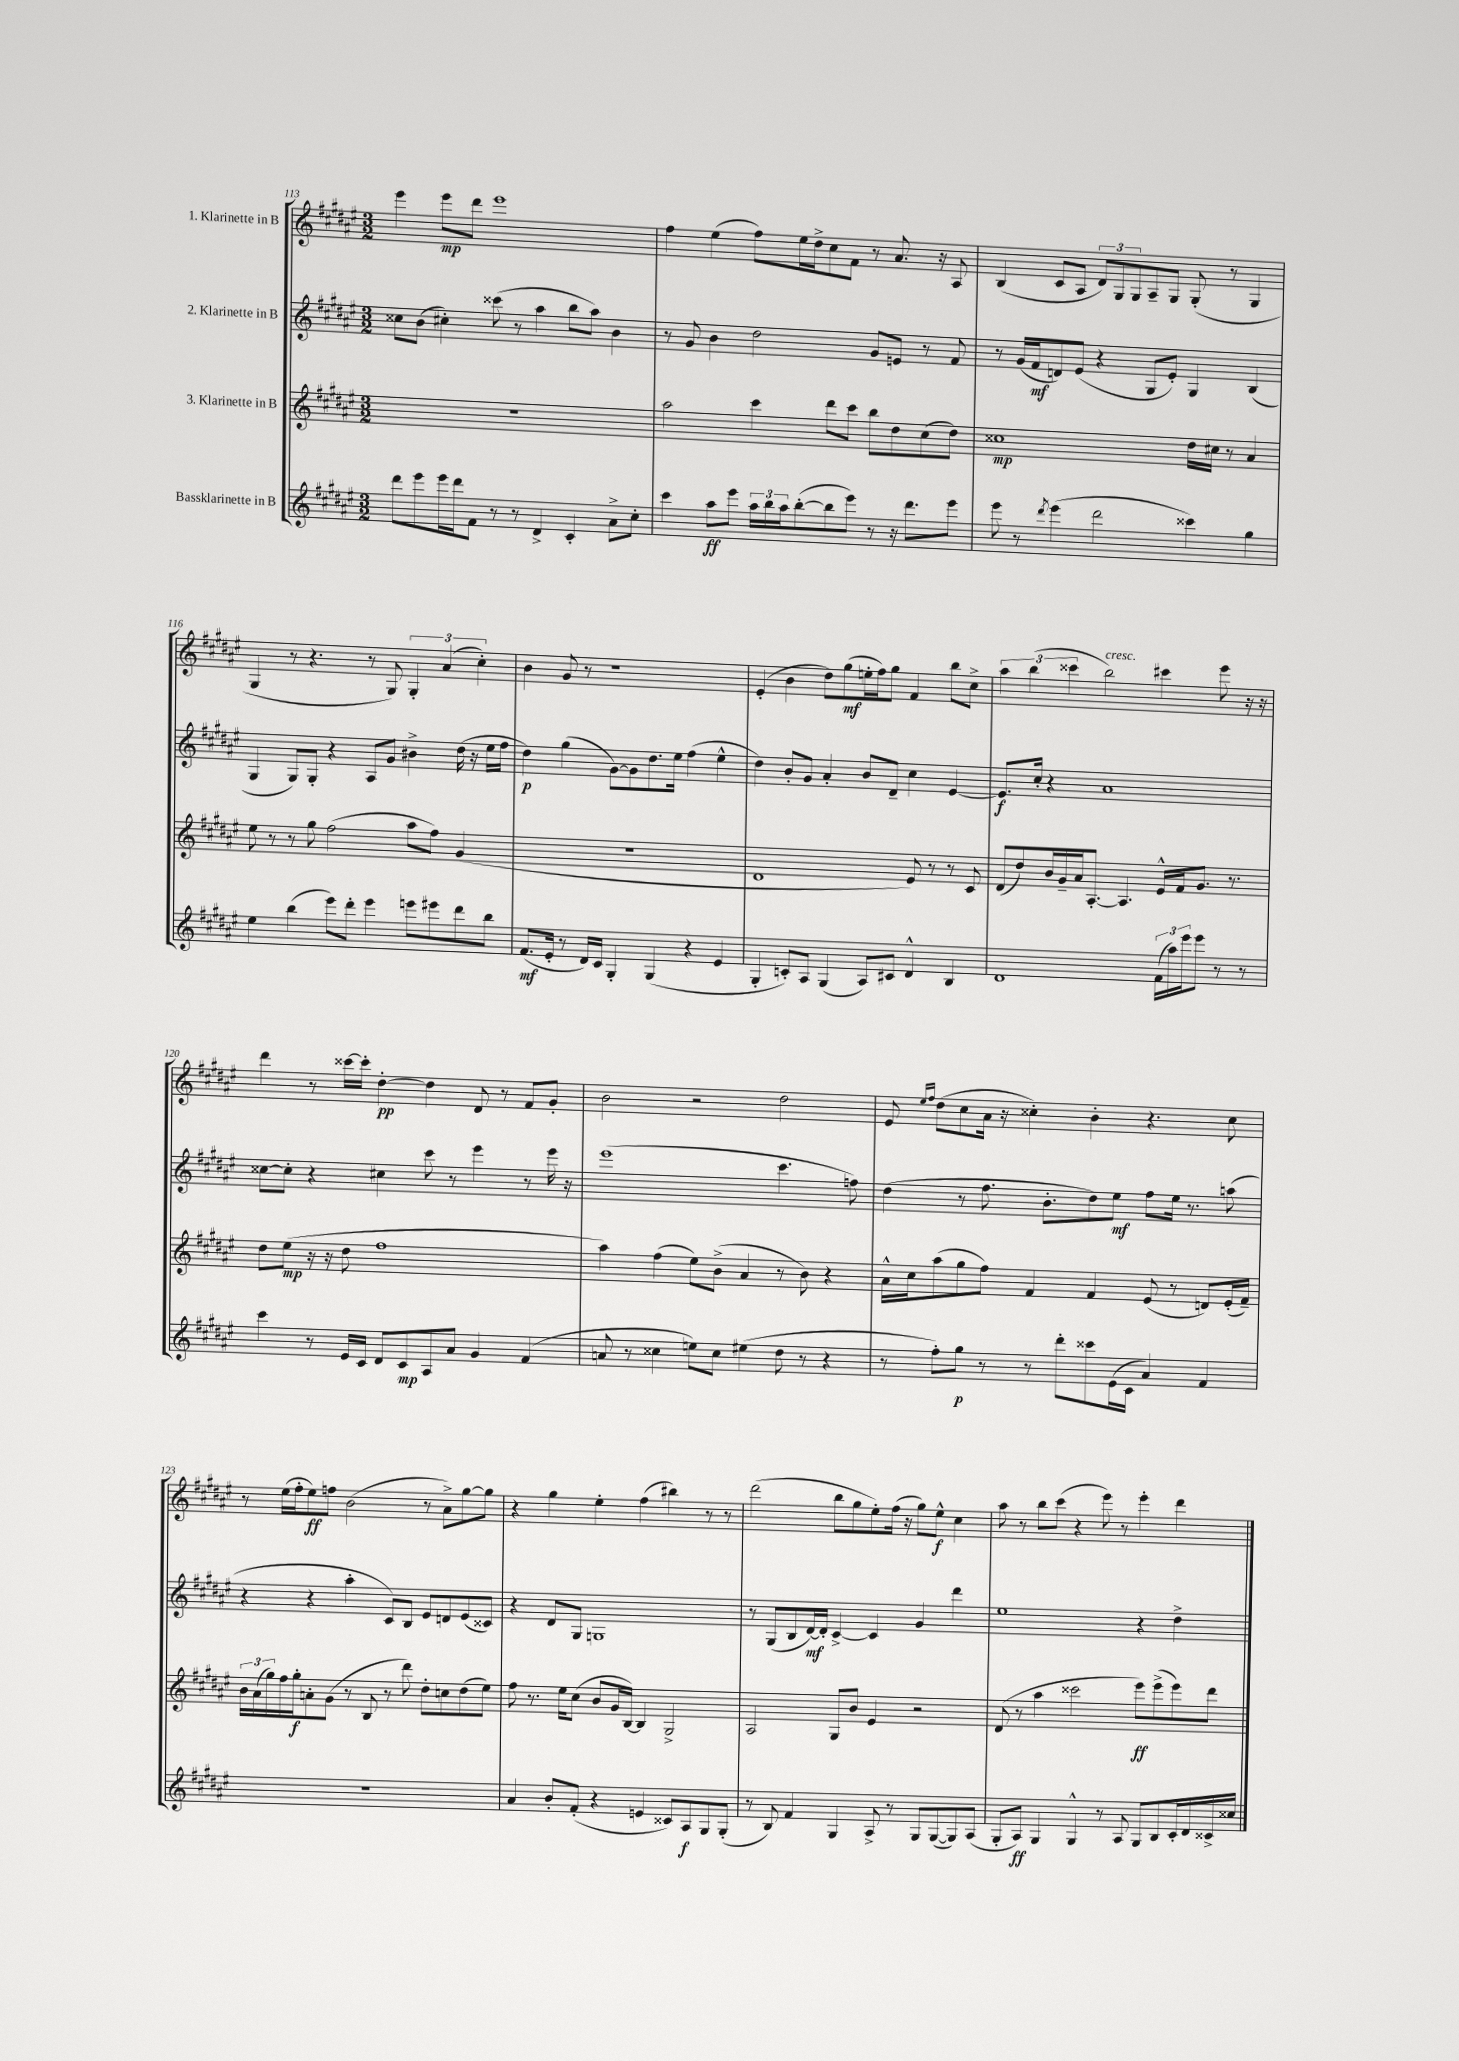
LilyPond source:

<<
\new StaffGroup <<
\new Staff = "s0" \with { instrumentName = "1. Klarinette in B" } {
    \clef treble \key fis \major \numericTimeSignature \time 3/2
    eis'''4 eis'''8\mp dis'''8 eis'''1 |
    fis''4 eis''4( fis''8) eis''16 dis''16-> cis''8 fis'8 r8 ais'8. r16 ais8 |
    b4( cis'8 ais8 \tuplet 3/2 { dis'8) gis8 gis8 } ais8-- gis8 gis8-.( r8 gis4 |
    gis4 r8 r4. r8 gis8) \tuplet 3/2 { gis4-. ais'4( cis''4-.) } |
    b'4 gis'8 r8 r1 |
    eis'4-.( b'4 dis''8) gis''8\mf( e''16-. fis''16) gis''8 fis'4 b''8 cis''8-> |
    \tuplet 3/2 { ais''4 b''4( cisis'''4 } b''2^\markup { \italic "cresc." }) cis'''4 eis'''8 r16 r16 |
    dis'''4 r8 cisis'''16~ cisis'''16-. dis''4~-.\pp dis''4 dis'8 r8 fis'8 gis'8-. |
    b'2 r2 dis''2 |
    eis'8 \grace { eis''16 fis''16 } dis''8( cis''8 ais'16 r16 cisis''4-.) b'4-. r4. cisis''8 |
    r8 eis''16( fis''16-. eis''8\ff) f''8 b'2( r8 ais'8->) gis''8~ gis''8 |
    r4 gis''4 eis''4-. fis''4( bis''4) r8 r8 |
    dis'''2( b''8 gis''8 eis''8-.) fis''16( r16 gis''8) eis''8-^\f cis''4 |
    ais''8 r8 b''8 cis'''8( r4 eis'''8) r8 eis'''4-. dis'''4 \bar "|." |
}
\new Staff = "s1" \with { instrumentName = "2. Klarinette in B" } {
    \clef treble \key fis \major \numericTimeSignature \time 3/2
    cisis''8 b'8( cis''4-.) cisis'''8( r8 ais''4 b''8 ais''8) b'4 |
    r8 gis'8 b'4 dis''2 gis'8 e'8 r8 fis'8 |
    r8 gis'16( fis'16\mf d'8) eis'8( r4 gis8 eis'8-.) gis4 b4( |
    gis4 gis8) gis8-. r4 ais8 gis'8 bis'4-> dis''16( r16 eis''16 fis''16 |
    dis''4\p) gis''4( gis'8~) gis'8 dis''8. eis''16 fis''4( eis''4-^ |
    dis''4) b'8-. gis'8 ais'4-. b'8 dis'8-- cis''4 eis'4~ |
    eis'8.\f cis''16-. r4 ais'1 |
    cisis''8~ cisis''8-. r4 cis''4 cis'''8 r8 eis'''4 r8 eis'''16 r16 |
    eis'''1( cis'''4. f''8) |
    dis''4( r8 fis''8. b'8.-. dis''8) eis''8\mf fis''8 eis''16 r8. a''8( |
    r4 r4 ais''4-. cis'8) b8 eis'8 d'8 eis'8( cisis'8) |
    r4 dis'8 gis8 g1 |
    r8 gis8( b8 dis'16~\mf) dis'16-. cis'4~-> cis'4 gis'4 dis'''4 |
    eis''1 r4 dis''4-> \bar "|." |
}
\new Staff = "s2" \with { instrumentName = "3. Klarinette in B" } {
    \clef treble \key fis \major \numericTimeSignature \time 3/2
    R1. |
    ais''2 cis'''4 dis'''8 cis'''8 b''8 dis''8 cis''8( dis''8) |
    cisis''1\mp dis''16 cis''16 r8 ais'4 |
    eis''8 r8 r8 gis''8 fis''2( ais''8 fis''8) gis'4( |
    R1. |
    dis'1 eis'8) r8 r8 cis'8 |
    dis'8( dis''8) b'16 gis'16-- ais'16 ais8.~-. ais4. eis'16-^ fis'16 gis'8. r8. |
    dis''8 eis''8\mp( r16 r16 dis''8 fis''1 |
    ais''4) fis''4( eis''8) b'8->( ais'4 r8 b'8) r4 |
    ais'16-^ cis''16 ais''8( gis''8 fis''8) fis'4 fis'4 eis'8( r8 d'8) eis'16-.( fis'16--) |
    \tuplet 3/2 { b'16 ais'16( gis''16) } fis''16 gis''16-.\f a'8-. gis'8( r8 b8 r8 dis'''8) dis''8-. c''8 dis''8( eis''8) |
    fis''8 r8. eis''16 cis''8( b'8 gis'16 b16~) b4 gis2-> |
    ais2 gis8 b'8 eis'4 r2 |
    dis'8( r8 ais''4 cisis'''2 eis'''8\ff) eis'''8->( eis'''8) dis'''8 \bar "|." |
}
\new Staff = "s3" \with { instrumentName = "Bassklarinette in B" } {
    \clef treble \key fis \major \numericTimeSignature \time 3/2
    dis'''8 eis'''8 eis'''16 dis'''16 fis'8 r8 r8 dis'4-> cis'4-. ais'8-> cis''8-. |
    cis'''4 ais''8\ff eis'''8 \tuplet 3/2 { ais''16 b''16 ais''16 } b''8~-.( b''8 eis'''8) r8 r16 dis'''8. eis'''8 |
    eis'''8 r8 \acciaccatura { dis'''8 } eis'''4( dis'''2 cisis'''4) gis''4 |
    eis''4 b''4( eis'''8) dis'''8-. eis'''4 e'''8 eis'''8 dis'''8 b''8 |
    fis'8.\mf( eis'16-. r8 dis'16) cis'16 gis4-. gis4( r4 eis'4 |
    gis4-. c'8-.) ais8 gis4( ais8) cis'8 dis'4-^ b4 |
    dis'1 \tuplet 3/2 { fis'16( ais''16) eis'''16 } eis'''8 r8 r8 |
    cis'''4 r8 eis'16 cis'16 dis'8 cis'8\mp ais8 ais'8 gis'4 fis'4( |
    a'8 r8 cisis''4 e''8) cisis''8 eis''4( dis''8 r8 r4 |
    r8 fis''8-.) gis''8\p r8 r8 dis'''8-. cisis'''8 eis'16( cis'16 ais'4) fis'4 |
    R1. |
    ais'4 b'8-. fis'8-.( r4 e'4 cisis'8) ais8\f gis8 gis8-.( |
    r8 b8) fis'4 gis4 ais8-> r8 gis8 gis8~( gis8) ais8( |
    gis8-. ais8\ff) gis4 gis4-^ r8 ais8 gis8 b8 cis'16-. dis'16 cisis'16-> cisis''16 \bar "|." |
}
>>
>>
\layout { \context { \Score currentBarNumber = #113 } }
